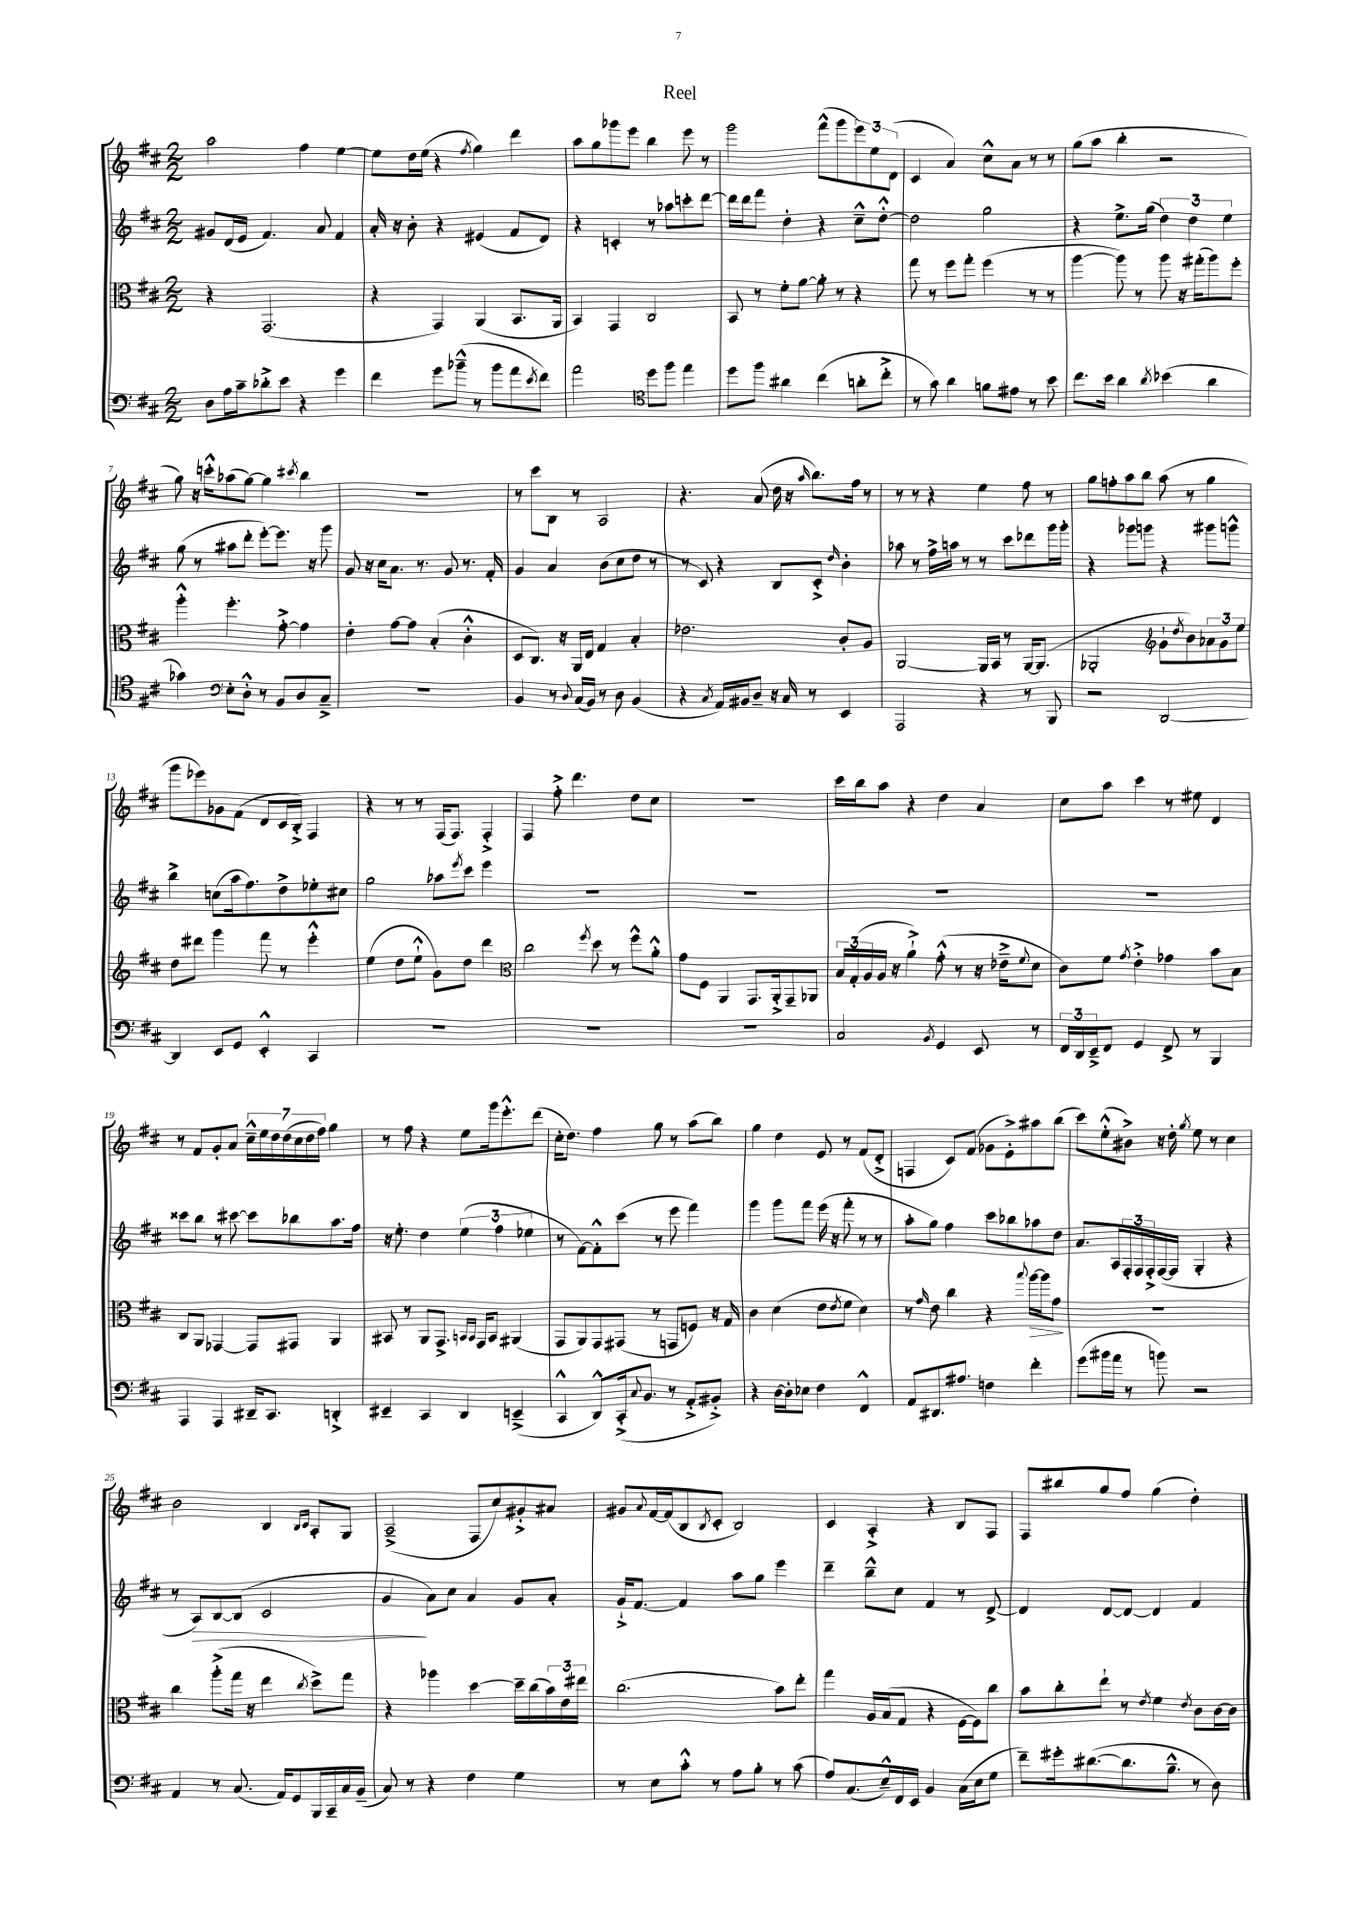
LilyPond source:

\header { title = "Reel" }
<<
\new StaffGroup <<
\new Staff = "s0" {
    \clef treble \key d \major \numericTimeSignature \time 2/2
    a''2 fis''4 e''4~ |
    e''8 d''16 e''16( r4 \acciaccatura { fis''8 } g''4) d'''4 |
    a''8 g''8 ges'''8 e'''8 b''4 e'''8 r8 |
    g'''2 fis'''8-^( g'''8 \tuplet 3/2 { e'''8) e''8 d'8( } |
    cis'4 a'4) cis''8-^ a'8 r8 r8 |
    g''8( a''8 b''4-. r2 |
    g''8) r16 c'''16-.-^ aes''8( g''8~) g''4 \acciaccatura { cis'''8 } b''4 |
    R1 |
    r8 cis'''8 b8 r8 a2 |
    r4. a'8( d''16 r16 \grace { a''16 } b''8.) fis''16 r8 |
    r8 r8 r4 e''4 fis''8 r8 |
    g''8 f''8-. a''8 b''8 a''8( r8 g''4 |
    g'''8 ees'''8) ges'8 fis'8( d'8 cis'16 b16-.->) fis4 |
    r4 r8 r8 fis16( fis8.) fis4-.-> |
    fis4 fis''8-.-> d'''4. d''8 cis''8 |
    R1 |
    cis'''16 b''16 a''8 r4 d''4 a'4 |
    cis''8 a''8 cis'''4 r8 eis''8 d'4 |
    r8 fis'8 g'8-. a'8 \tuplet 7/4 { cis''16---^ e''16 d''16 d''16( cis''16 d''16 fis''16) } g''4 |
    r8 fis''8 r4 e''8 g'''16 e'''8.-.-^ d'''8( |
    cis''16-. d''8.) fis''4 g''8 r8 a''8( b''8) |
    g''4 d''4 e'8 r8 fis'8( d'8-.-> |
    f4 cis'8) fis'8( ges'8 e'8-.->) ais''8 b''8( |
    cis'''8) e''8-.-^( bis'8->) r16 d''16-. \acciaccatura { g''8 } e''8 r8 cis''4 |
    b'2 b4 \grace { b16 cis'16 } a8-. g8 |
    a2--->( fis8 cis''8) gis'8-.-> ais'8 |
    gis'8 \appoggiatura { a'8 } fis'16~ fis'16( b8 \acciaccatura { b8 } cis'8-. b2) |
    cis'4 a4-.-> r4 b8 fis8 |
    fis8 bis''8 g''8 fis''8 g''4( d''4-.) \bar "|." |
}
\new Staff = "s1" {
    \clef treble \key d \major \numericTimeSignature \time 2/2
    gis'8 d'16( e'16 fis'4.) a'8 fis'4 |
    a'16-. r16 b'8-. r4 eis'4( fis'8 d'8) |
    r4 c'4-. r8 aes''8 c'''8-. d'''8~ |
    d'''16 d'''16 fis'''8 d''4-. r4 cis''8---^ d''8~-.-^ |
    d''2 g''2 |
    r4 e''8.-> g''16( \tuplet 3/2 { d''4) d''4 e''4 } |
    g''8( r8 ais''8 d'''8-. e'''8~-.) e'''8. r16 g'''8 |
    g'8 r16 cis''16 a'8. r8. g'8 r8. fis'16-. |
    g'4 a'4 b'8( cis''8 d''8 r8 |
    r8 cis'8) r4 b8 cis'8-.-> \grace { d''16 } b'4-. |
    aes''8 r8 fis''16-> a''16 r8 r8 cis'''8 des'''8 g'''16 g'''16-. |
    r4 ges'''8 g'''8 r4 gis'''8 g'''8-^ |
    b''4-> c''8( a''16 fis''8.) d''8-> ees''8-. cis''8 |
    g''2 aes''8 \acciaccatura { e'''8 } cis'''8 e'''4 |
    R1 |
    R1 |
    R1 |
    R1 |
    cisis'''8 b''8 r8 cis'''8~ cis'''8 bes''8 a''8. fis''16 |
    r16 e''8.-. d''4 \tuplet 3/2 { e''4( fis''4 ees''4 } |
    r8 fis'8~) fis'8-.-^ cis'''8( r8 e'''8 fis'''4) |
    g'''4 g'''8 fis'''8 e'''16( r16 fis'''8-. r8 r8 |
    a''8-. g''8) fis''4 cis'''8 bes''8 aes''8 d''8 |
    a'8. a16 \tuplet 3/2 { fis16-. fis16 fis16-.-> } fis16~( fis16 g4-. r4 |
    r8 a8\>) b8~ b8( cis'2 |
    g'4\! a'8) cis''8 a'4 g'8 a'8-. |
    g'16-!-> fis'8.~ fis'4 a''8 g''8 e'''4 |
    d'''4-- b''8---^ cis''8 fis'4 r8 d'8~-> |
    d'4 d'8~ d'8~ d'4 fis'4 \bar "|." |
}
\new Staff = "s2" {
    \clef alto \key d \major \numericTimeSignature \time 2/2
    r4 g,2.( |
    r4 g,4) a,4( b,8. a,16 |
    b,4) g,4 cis2 |
    b,8 r8 fis'8-. a'8~ a'8-. r8 r4 |
    g''8 r8 fis''8 g''8-. fis''4( r8 r8 |
    a''4~ a''8) r8 a''8 r16 gis''16-.( a''8) fis''8-. |
    a''4-.-^ fis''4.-. g'8~-.-> g'4 |
    e'4-. g'8~ g'8 b4-.( cis'4-.-^ |
    d8 cis8.) r16 a,16 e16 g4 b4-. |
    ees'2. cis'8-. a8 |
    a,2~ a,16 b,16 r8 a,16~ a,8.( |
    aes,2-. \clef treble g'8-! \acciaccatura { d''8 } b'8) \tuplet 3/2 { aes'8 g'8 e''8 } |
    d''8 dis'''8 g'''4 fis'''8 r8 e'''4-.-^ |
    e''4( d''8 e''8-!-^ g'8) d''8 d'''4 |
    \clef alto cis''2 \acciaccatura { fis''8 } d''8 r8 fis''8-^ a'8-.-^ |
    g'8 fis8 a,4 g,8. a,16-.-> g,8-- aes,8 |
    \tuplet 3/2 { b16 g16-.( a16 } a16 r16 a'4-!->) g'8-.-^( r8 r16 ees'16---> \appoggiatura { fis'8 } d'8 |
    cis'8) fis'8 \acciaccatura { g'8 } e'4-.-> ges'4 b'8 b8 |
    cis8 a,8 ges,4~ ges,8 gis,8 a,4 |
    bis,8 r8 a,8 g,8.-> \grace { b,16 b,16 } g,16 b,8 ais,4( |
    g,8 a,8) g,8 gis,8( r8 g,8 f8) r16 g16 |
    cis'4 d'4( e'8 \acciaccatura { e'8 } fis'8 d'4) |
    r8 \grace { g'16 } e'8 cis''4 r4 \appoggiatura { b''8 } a''16~\> a''16 g'8\! |
    R1 |
    cis''4 a''8-.->( g''16 r16 e''4 \acciaccatura { cis''8 } d''8->) g''8 |
    r4 aes''4 d''4~ d''16-- cis''16( \tuplet 3/2 { b'16) e'16 eis''16 } |
    cis''2.( b'8) e''8-. |
    g''4 a16 b16( g8 r4 fis16~ fis16) cis''8 |
    b'8 cis''8-. e''8-! r8 \acciaccatura { e'8 } fis'4 \acciaccatura { e'8 } cis'8 cis'16~ cis'16 \bar "|." |
}
\new Staff = "s3" {
    \clef bass \key d \major \numericTimeSignature \time 2/2
    d8 a16 cis'16-- des'8-.-> e'8 r4 g'4 |
    fis'4 g'8 bes'8---^( r8 bes'8 a'8 \acciaccatura { e'8 } fis'8) |
    a'2 \clef tenor d''8 fis''8 e''4 |
    d''8 fis''8 ais'4 cis''4( a'8-. cis''8-.-> |
    r8 g'8) a'4 f'8 eis'8 r8 b'8 |
    cis''8. b'16 a'4 \acciaccatura { a'8 } bes'4( a'4 |
    ges'4) \clef bass e8-. d8-.-^ r8 b,8 d8 cis8---> |
    R1 |
    b,4 r8 \appoggiatura { d8 } cis16( b,16) r8 d8 b,4( |
    r4 \acciaccatura { cis8 } a,16) bis,16 d8-- r16 cis16 r8 e,4 |
    a,,2 r4 r8 b,,8 |
    r2 d,2~ |
    d,4 e,8 g,8 e,4-.-^ cis,4 |
    R1 |
    R1 |
    R1 |
    cis2 \acciaccatura { b,8 } g,4 e,8 r8 |
    \tuplet 3/2 { fis,16 d,16 e,16---> } fis,8 g,4 fis,8-> r8 b,,4 |
    a,,4 a,,4 dis,16-- cis,8. d,4-.-> |
    eis,4-- cis,4 d,4 e,4--->( |
    cis,4-^ d,8-^) cis,16-.->( \appoggiatura { cis8 } b,8. r8 a,8-.-> bis,8-.->) |
    r4 d16~ d16-. ees8 fis4 fis,4-^ |
    a,8 dis,8. ais8. f4 fis'4-. |
    g'8( bis'16 a'16 r8 b'8) r2 |
    a,4 r8 cis8.( a,16) g,8 b,,16 cis,16-- cis16 b,16--( |
    cis8) r8 r4 fis4 g4 |
    r8 e8 cis'8-.-^ r8 a8 b8-. r8 cis'8( |
    a8) cis8.( e16---^) fis,16 e,16 b,4 cis16( e16 g8 |
    fis'8--) gis'16-. dis'8.~( dis'8. b8.---^ r8 d8) \bar "|." |
}
>>
>>
